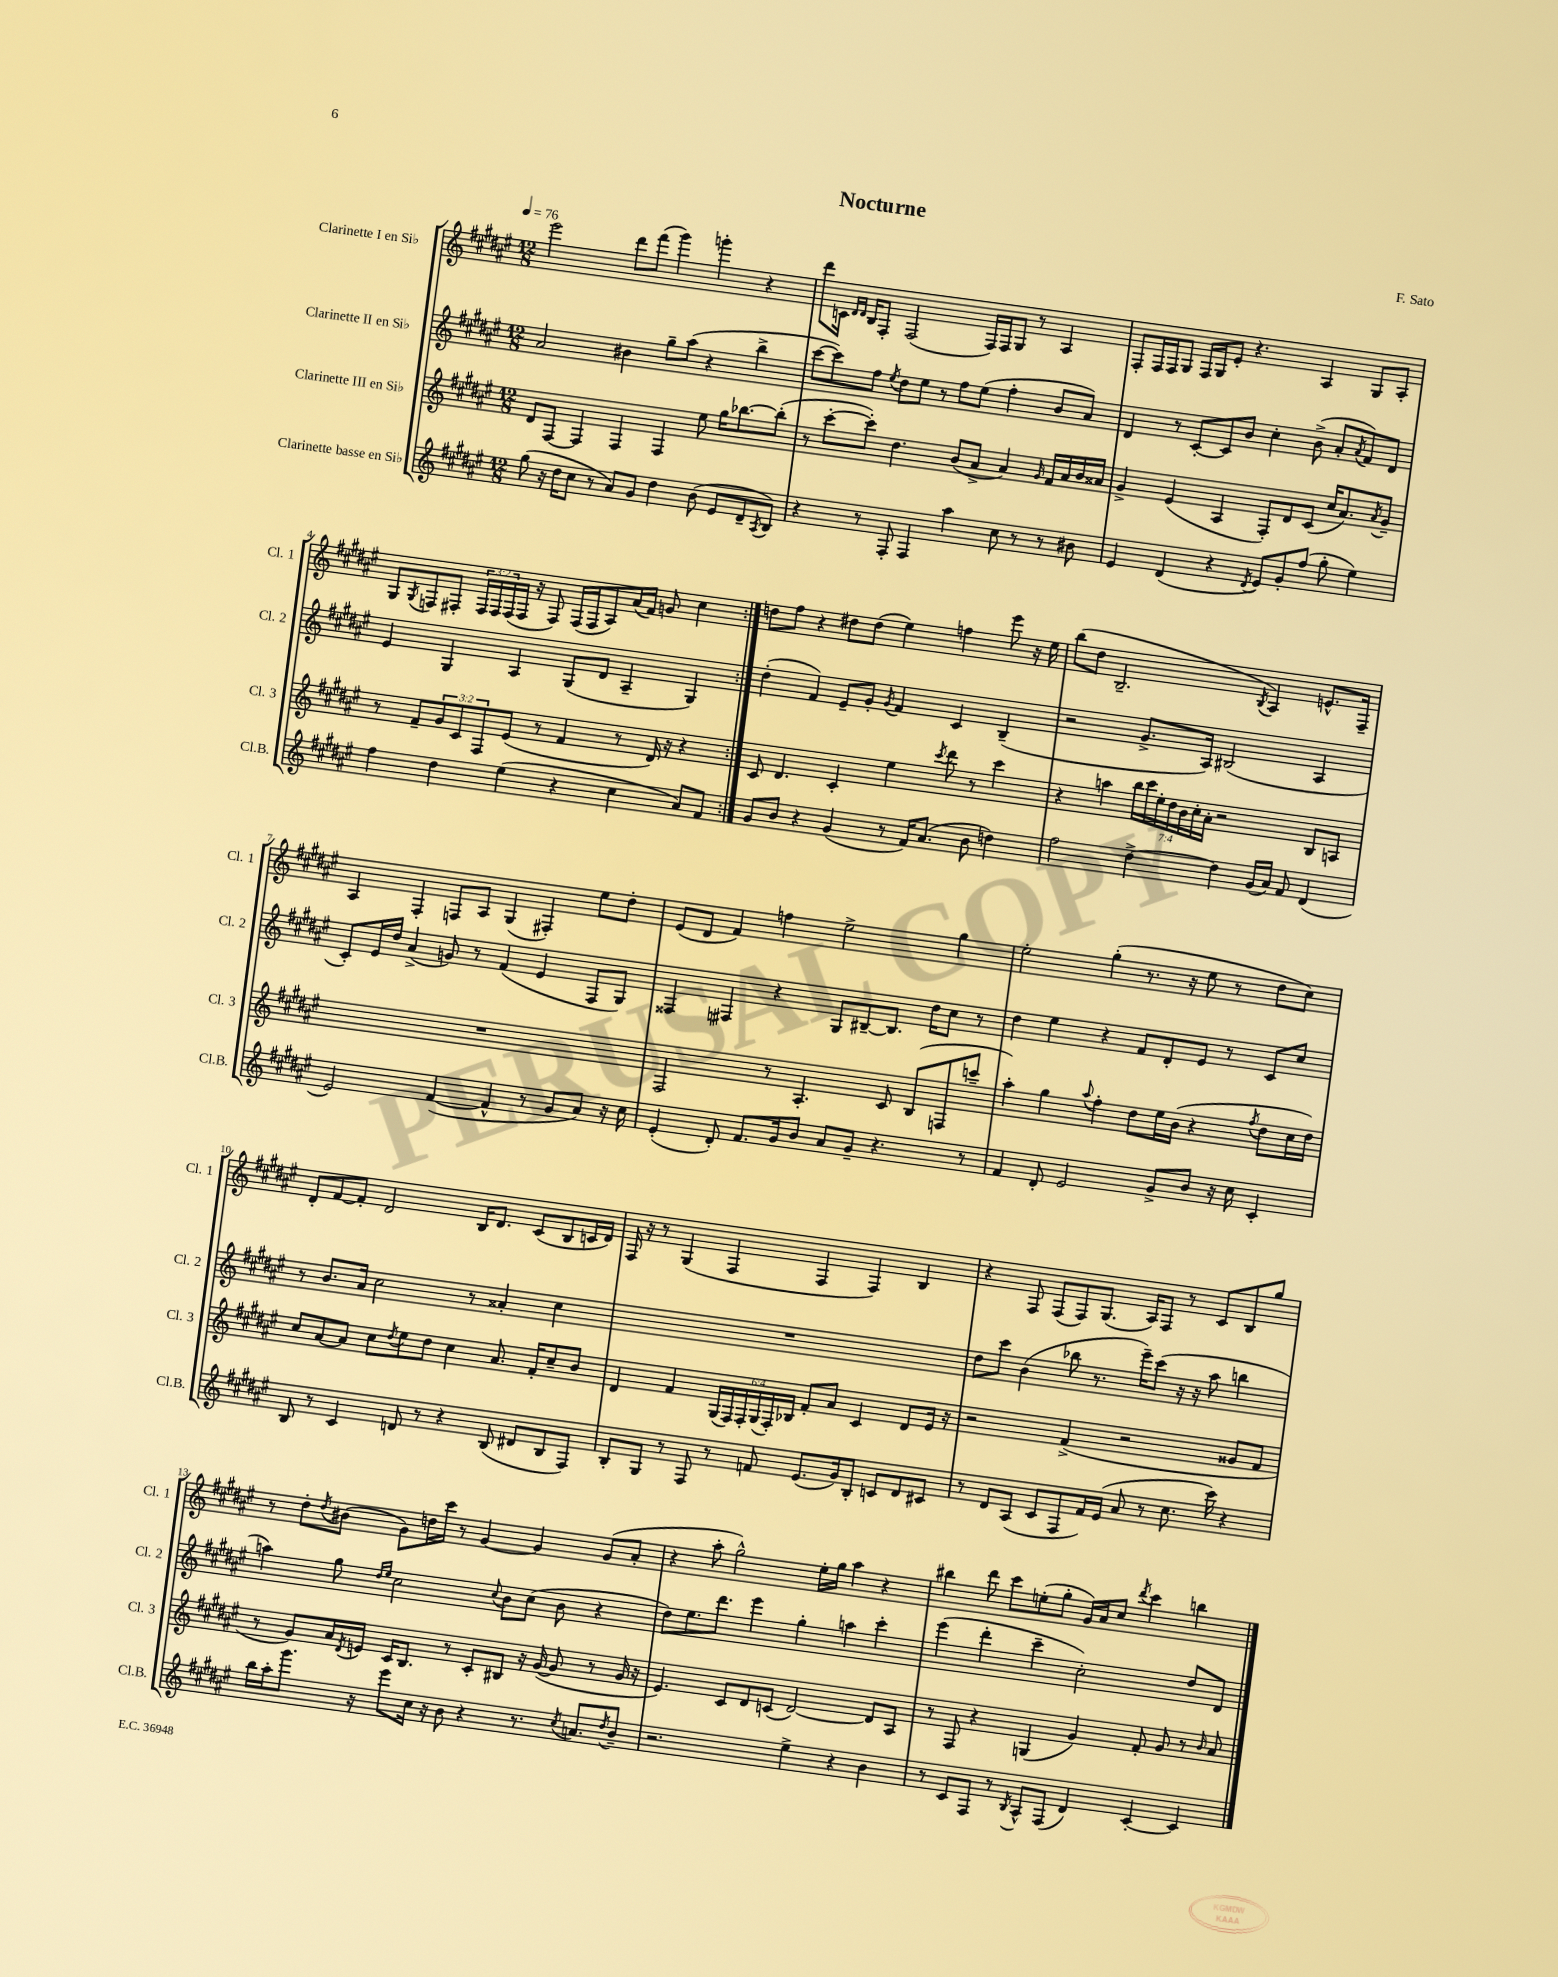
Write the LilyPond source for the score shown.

\header { title = "Nocturne" composer = "F. Sato" }
<<
\new StaffGroup <<
\new Staff = "s0" \with { instrumentName = "Clarinette I en Sib" shortInstrumentName = "Cl. 1" } {
    \clef treble \key fis \major \numericTimeSignature \time 12/8 \override Staff.TupletNumber.text = #tuplet-number::calc-fraction-text \tempo 4 = 76
    \repeat volta 2 { eis'''2 dis'''8 fis'''8( gis'''4) g'''4-. r4 |
    dis'''8 c'16 \grace { dis'16 dis'16 } b16 fis8-. fis2( fis16) fis16 gis8 r8 ais4 |
    fis8-. fis16 fis16 gis8 fis16 gis16 eis'8-. r4. ais4 gis8 ais8-. |
    gis8 \acciaccatura { gis8 } f8 fis8-. \tuplet 3/2 { fis16 fis16 fis16( } fis16 r16 fis8) fis16( fis16 ais8) ais'16( fis'16) g'8 cis''4 | }
    d''8 fis''8 r4 dis''8 dis''8( eis''4) f''4 eis'''8 r16 eis''16 |
    b''8( dis''8 b2.-- \acciaccatura { b8 } ais4) e'8.-^ fis16-- |
    ais4 fis4-. f8 ais8 gis4( fis4-.) eis''8 dis''8-. |
    eis'8( dis'8 fis'4) f''4 eis''2-> gis''4 |
    eis''2-. gis''4-.( r8. r16 eis''8 r8 dis''8 cis''8) |
    dis'8-. fis'8~ fis'8-. dis'2 b16 dis'8. cis'8( b8 c'16 dis'16) |
    fis16 r16 r8 gis4( fis4 fis4 fis4) b4 |
    r4 fis8 fis8( fis8) gis8.( ais16) fis8 r8 cis'8 b8 gis''8 |
    r8 dis''8-. \acciaccatura { dis''8 } bis'8( gis'8) d''16 cis'''16 r8 gis'4~ gis'4 gis'8( ais'8-. |
    r4 ais''8-. gis''2-^) eis''16-. gis''16 ais''4 r4 |
    bis''4 dis'''8 cis'''8 e''8-.( gis''8-. gis'16) ais'16 cis''8 \acciaccatura { dis'''8 } cis'''4 b''4 \bar "|." |
}
\new Staff = "s1" \with { instrumentName = "Clarinette II en Sib" shortInstrumentName = "Cl. 2" } {
    \clef treble \key fis \major \numericTimeSignature \time 12/8
    \repeat volta 2 { ais'2 bis'4 gis''8-- ais''8( r4 b''4-> |
    cis'''8~ cis'''8) fis''8 \acciaccatura { eis''8 } dis''8 eis''8 r8 fis''8 eis''8( fis''4-. b'8 ais'8) |
    dis'4 r8 cis'8~-. cis'8 b'8 cis''4-. b'8->( ais'8-. \acciaccatura { ais'8 } fis'8) dis'8 |
    eis'4 gis4 ais4 gis8( dis'8 ais4-- gis4) | }
    dis''4-.( fis'4) eis'8-- gis'8-. \acciaccatura { gis'8 } fis'4 cis'4 b4--( |
    r2 gis'8.-> ais16) bis2( ais4 |
    cis'8-.) eis'16 dis''16 ais'4->( g'8) r8 fis'4( eis'4 fis8 gis8) |
    fisis4 fis4 r4 gis8 bis8~-- bis8. dis''16 cis''8 r8 |
    dis''4 eis''4 r4 fis'8 dis'8-. eis'8 r8 cis'8 cis''8 |
    r8 b'8. ais'16 cis''2 r8 aisis'4-. cis''4 |
    R1. |
    dis''8 cis'''8 b'4( bes''8 r8. eis'''16--) cis'''8( r16 r16 ais''8 b''4 |
    a''4) gis''8 \grace { dis''16 eis''16 } cis''2 \appoggiatura { cis''8 } b'8 cis''8( b'8 r4 |
    dis''8) eis''8. dis'''8. eis'''4 gis''4-. a''4 cis'''4-. |
    eis'''4( dis'''4-. cis'''4-- cis''2-.) dis''8 dis'8 \bar "|." |
}
\new Staff = "s2" \with { instrumentName = "Clarinette III en Sib" shortInstrumentName = "Cl. 3" } {
    \clef treble \key fis \major \numericTimeSignature \time 12/8 \override Staff.TupletNumber.text = #tuplet-number::calc-fraction-text
    \repeat volta 2 { dis'8 fis8~ fis4 fis4 fis4 eis''8 gis''16 bes''8.~ bes''8-.( |
    r8 cis'''8~-. cis'''8-.) dis''4. b'8( ais'8-> ais'4) \grace { gis'16 } fis'16 ais'16 b'16 aisis'16 |
    gis'4-> eis'4( ais4 fis8-.) dis'8 cis'8( cis''16 ais'8.) \acciaccatura { ais'8 } gis'8-- |
    r8 fis'8-- \tuplet 3/2 { gis'8 cis'8 fis8 } eis'8( r8 fis'4 r8 dis'16) r16 r4 | }
    cis'8 dis'4. cis'4-. eis''4 \acciaccatura { cis'''8 } dis'''8 r8 cis'''4 |
    r4 a''4 \tuplet 7/4 { b''16 cis'''16 eis''16-. dis''16 b'16 cis''16-. ais'16-. } r2 b8 a8 |
    R1. |
    fis2 r8 ais4.-. cis'8 b8( f8 c'''8-- |
    ais''4-.) gis''4 \appoggiatura { ais''8 } fis''4-. dis''8 eis''16 b'16( r4 \acciaccatura { fis''8 } dis''8 cis''16 dis''16) |
    cis''8 ais'8~ ais'8 cis''8 \acciaccatura { dis''8 } eis''8 dis''8 cis''4 ais'8. fis'16-. cis''8-- b'8 |
    dis'4 fis'4 \tuplet 6/4 { gis16( fis16) fis16-. gis16( fis16-.) bes16 } fis'8-. ais'8 cis'4 dis'8 eis'16 r16 |
    r2 fis'4->( r2 gisis'8 fis'8 |
    r8 gis'8) ais'16 \acciaccatura { dis'8 } e'16 cis'16 b8. r8 cis'8-. bis8 r16 gis'16~( gis'8 r8 gis'16 r16 |
    eis'4.) cis'8 dis'8 c'8( dis'2~) dis'8 ais8 |
    r8 fis8 r4 g4( gis'4) fis'8-. gis'8 r8 \grace { b'16 } ais'8 \bar "|." |
}
\new Staff = "s3" \with { instrumentName = "Clarinette basse en Sib" shortInstrumentName = "Cl.B." } {
    \clef treble \key fis \major \numericTimeSignature \time 12/8
    \repeat volta 2 { gis''8( r16 dis''16 cis''8 r8 ais'8) gis'8 dis''4 b'8( eis'8 dis'8-- \acciaccatura { ais8 } b8) |
    r4 r8 fis8-. fis4 ais''4 cis''8 r8 r8 bis'8 |
    eis'4 dis'4( r4 \acciaccatura { dis'8 } eis'8) gis'8-. fis''8( gis''8-. eis''4) |
    fis''4 dis''4 eis''4( r4 cis''4 ais'8) fis'8 | }
    gis'8 b'8 r4 gis'4( r8 fis'16) ais'8.( b'8 d''4) |
    fis''2 dis''4~-> dis''4 gis'16( ais'16) fis'8 dis'4( |
    eis'2) fis'4~( fis'4-^ r8 gis'8 ais'8) r16 cis''16 |
    eis'4-.( dis'8-.) fis'8. gis'16 b'8 ais'8 gis'8-- r4. r8 |
    fis'4 dis'8-. eis'2 gis'8-> b'8 r16 cis''16 cis'4-. |
    b8 r8 cis'4 d'8 r8 r4 b8( dis'8 b8 fis8) |
    b8-. gis8 r8 fis8 r8 f'8 eis'8.( gis'16) b8-. c'8 dis'8 cis'8 |
    r8 dis'8 ais8( cis'8 fis8 fis'16) eis'16( ais'8 r8 cis''8. cis'''16) r4 |
    b''16 ais''16-. gis'''8. r16 eis'''8 cis''16 r16 b'8 r4 r8. \acciaccatura { cis''8 } a'8. \acciaccatura { dis''8 } b'8-- |
    r2. eis''4-> r4 b'4 |
    r8 cis'8 fis8 r8 \acciaccatura { b8 } ais8-^ fis8( dis'4) cis'4~-. cis'4 \bar "|." |
}
>>
>>
